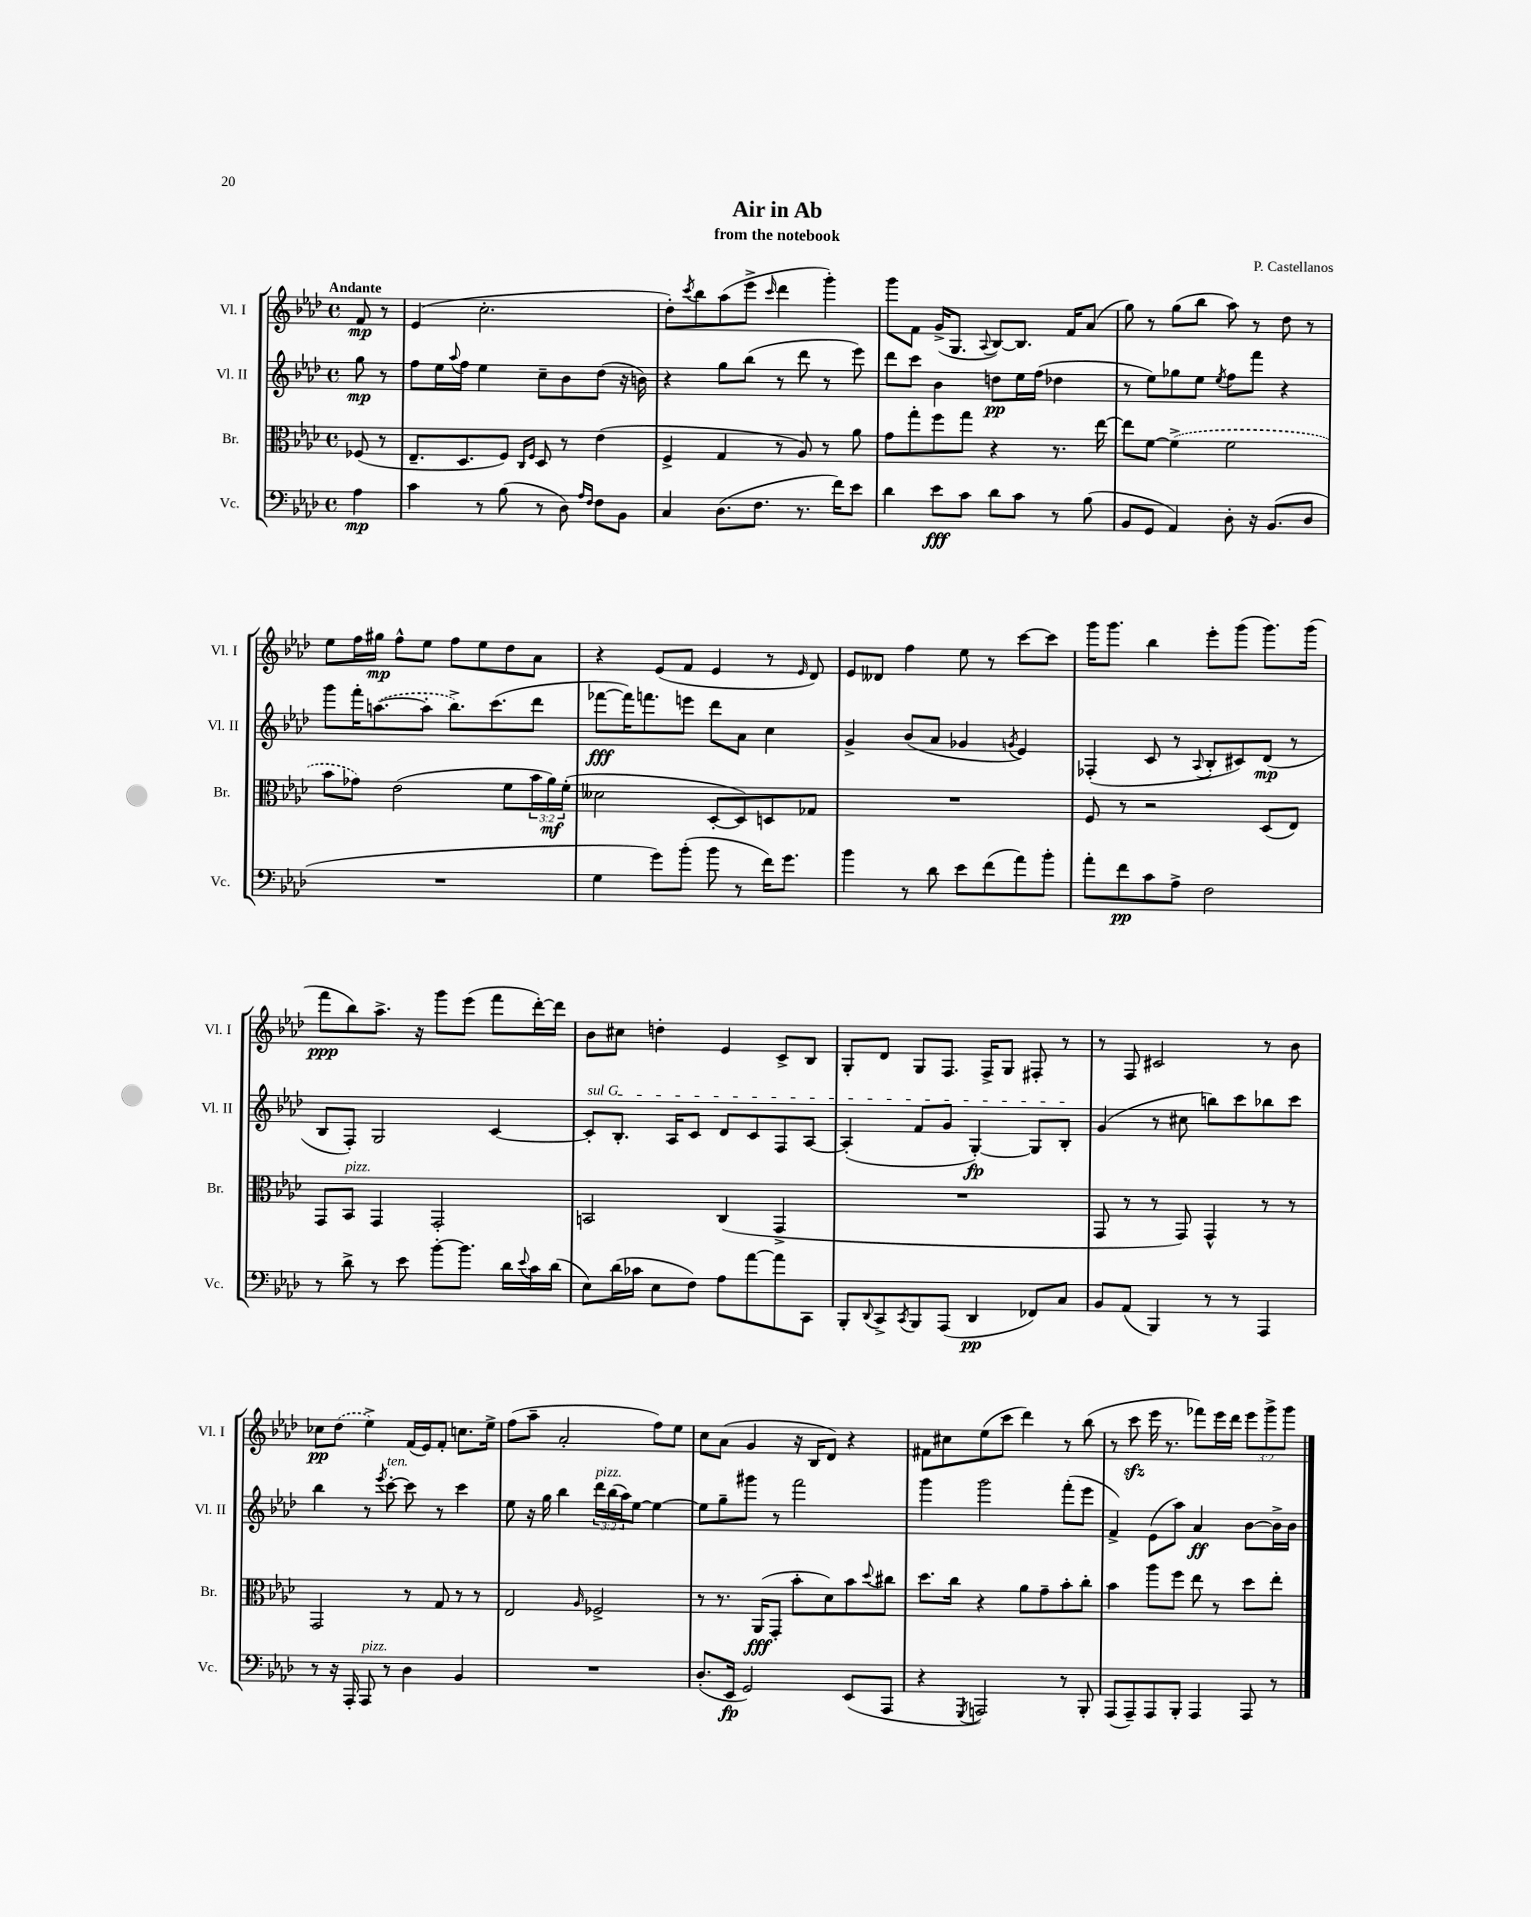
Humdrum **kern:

**kern	**dynam	**kern	**dynam	**kern	**dynam	**kern	**dynam
*part4	*part4	*part3	*part3	*part2	*part2	*part1	*part1
*staff4	*staff4	*staff3	*staff3	*staff2	*staff2	*staff1	*staff1
*I"Vc.	*	*I"Br.	*	*I"Vl. II	*	*I"Vl. I	*
*I'Vc.	*	*I'Br.	*	*I'Vl. II	*	*I'Vl. I	*
*clefF4	*	*clefC3	*	*clefG2	*	*clefG2	*
*k[b-e-a-d-]	*	*k[b-e-a-d-]	*	*k[b-e-a-d-]	*	*k[b-e-a-d-]	*
*M4/4	*	*M4/4	*	*M4/4	*	*M4/4	*
*met(c)	*	*met(c)	*	*met(c)	*	*met(c)	*
=	=	=	=	=	=	=	=
!	!	!	!	!	!	!LO:TX:a:B:t=Andante	!
4A-\	mp	(8F-X/	.	8gg\	mp	8f/	mp
.	.	8r	.	8r	.	8r	.
=1	=1	=1	=1	=1	=1	=1	=1
4c\	.	8.E-~/L	.	8ff\L	.	(4e-/	.
.	.	.	.	16ee-\L	.	.	.
.	.	.	.	8qqaa-/	.	.	.
.	.	8.D-/	.	16ff\JJ	.	.	.
8r	.	.	.	4ee-\	.	2.cc'\	.
(8B-\	.	8F/J)	.	.	.	.	.
.	.	16qqC/LL	.	.	.	.	.
.	.	16qqF/JJ	.	.	.	.	.
8r	.	8D-/	.	8cc~\L	.	.	.
8D-\)	.	8r	.	8b-\	.	.	.
16qqA-/LL	.	.	.	.	.	.	.
16qqF/JJ	.	.	.	.	.	.	.
8F\L	.	(4e-\	.	(8dd-\J	.	.	.
8BB-\J	.	.	.	16r	.	.	.
.	.	.	.	16bn\)	.	.	.
=2	=2	=2	=2	=2	=2	=2	=2
4C/	.	4F^/	.	4r	.	8dd-'\L)	.
.	.	.	.	.	.	8qccc/	.
.	.	.	.	.	.	8bb-\	.
(8.D-\L	.	4G/	.	8gg\L	.	(8aa-\	.
.	.	.	.	(8bb-\J	.	8eee-^\J	.
8.F\J	.	.	.	.	.	.	.
.	.	.	.	.	.	16qqccc/	.
.	.	8r	.	8r	.	4ddd-\	.
8.r	.	8A-/)	.	8ddd-\	.	.	.
.	.	8r	.	8r	.	4ggg'\)	.
16f\KL)	.	.	.	.	.	.	.
8e-\J	.	8a-\	.	8eee-\)	.	.	.
=3	=3	=3	=3	=3	=3	=3	=3
4d-\	.	8g\L	.	8ddd-\L	.	8ggg\L	.
.	.	8gg'\	.	8ccc\J	.	8f\J	.
8e-\L	fff	8ff\	.	4b-\	.	(16g^/KL	.
.	.	.	.	.	.	8.G/J	.
8c\J	.	8gg\J	.	.	.	.	.
.	.	.	.	.	.	8qqA-/	.
8d-\L	.	4r	.	8ddn\L	pp	[8B-/L)	.
8c\J	.	.	.	16ee-\L	.	8.B-/J]	.
.	.	.	.	(16ff\JJ	.	.	.
8r	.	8.r	.	4dd-X\	.	.	.
.	.	.	.	.	.	16f/KL	.
(8B-\	.	.	.	.	.	(8a-/J	.
.	.	[16ee-\	.	.	.	.	.
=4	=4	=4	=4	=4	=4	=4	=4
8BB-/L	.	8ee-\L]	.	8r	.	8gg\)	.
8GG/J	.	[8f\J	.	8ee-\L)	.	8r	.
4AA-/)	.	(4f^\]	.	8gg-X\	.	(8gg\L	.
.	.	.	.	8ee-\J	.	8bb-\J	.
.	.	.	.	8qee-/	.	.	.
8D-'\	.	2f\	.	8ff\L	.	8aa-\)	.
16r	.	.	.	8fff\J	.	8r	.
(8.BB-/L	.	.	.	.	.	.	.
.	.	.	.	4r	.	8dd-\	.
8D-/J	.	.	.	.	.	8r	.
!!LO:LB:g=z
=5	=5	=5	=5	=5	=5	=5	=5
1r	.	8b-\L	.	8ggg\L	.	8ee-\L	.
.	.	8g-X\J)	.	16fff'\K	.	16ff\L	.
.	.	.	.	([8.aan\	.	16gg#X\JJ	mp
.	.	(2e-\	.	.	.	8ff^^\L	.
.	.	.	.	8aa'\J]	.	8ee-\J	.
.	.	.	.	8.bb-^\L)	.	8ff\L	.
.	.	.	.	.	.	8ee-\	.
.	.	.	.	(8.ccc\	.	.	.
.	.	8f\L	.	.	.	8dd-\	.
.	.	24b-\L	.	8ddd-\J	.	8a-\J	.
.	.	24a-\)	mf	.	.	.	.
.	.	(24f'\JJ	.	.	.	.	.
=6	=6	=6	=6	=6	=6	=6	=6
4G\	.	2d--X\	.	[8fff-X\L	fff	4r	.
.	.	.	.	16fff-\K])	.	.	.
.	.	.	.	8.fffn\	.	.	.
8g\L)	.	.	.	.	.	(8e-/L	.
(8b-'\J	.	.	.	8eeen\J	.	8f/J	.
8b-\	.	[8D-'/L	.	8ddd-\L	.	4e-/	.
8r	.	8D-/])	.	8a-\J	.	.	.
16f\KL)	.	8Dn/	.	4cc\	.	8r	.
8.g\J	.	.	.	.	.	.	.
.	.	.	.	.	.	16qqe-/	.
.	.	8G-X/J	.	.	.	8d-/)	.
=7	=7	=7	=7	=7	=7	=7	=7
4b-\	.	1r	.	4g^/	.	8e-/L	.
.	.	.	.	.	.	8d--X/J	.
8r	.	.	.	(8b-/L	.	4ff\	.
8d-\	.	.	.	8a-/J	.	.	.
8e-\L	.	.	.	4g-X/	.	8ee-\	.
(8f\	.	.	.	.	.	8r	.
.	.	.	.	8qgn/	.	.	.
8a-\)	.	.	.	4e-/)	.	[8ccc\L	.
8b-'\J	.	.	.	.	.	8ccc\J]	.
=8	=8	=8	=8	=8	=8	=8	=8
8a-'\L	.	8F/	.	(4F-X'/	.	16ggg\KL	.
.	.	.	.	.	.	8.ggg\J	.
8f\	pp	8r	.	.	.	.	.
8c\	.	2r	.	8c/	.	4bb-\	.
8A-^\J	.	.	.	8r	.	.	.
.	.	.	.	8qqA-/	.	.	.
2F\	.	.	.	8B-'/L	.	8eee-'\L	.
.	.	.	.	8c#X/)	.	(8ggg\J	.
.	.	(8D-/L	.	(8d-/J	mp	8.ggg\L)	.
.	.	8E-/J)	.	8r	.	.	.
.	.	.	.	.	.	(16ggg\Jk	.
!!LO:LB:g=z
=9	=9	=9	=9	=9	=9	=9	=9
8r	.	8GG/L	.	8B-/L	.	8fff\L	ppp
!	!	!LO:TX:a:i:t=pizz.	!	!	!	!	!
8d-^\	.	8BB-/J	.	8F'/J)	.	8bb-\)	.
8r	.	4GG/	.	2G/	.	8.aa-^\J	.
8e-\	.	.	.	.	.	.	.
.	.	.	.	.	.	16r	.
[8b-'\L	.	2GG'/	.	.	.	8ggg\L	.
8.b-\J]	.	.	.	.	.	(8eee-\J	.
.	.	.	.	[4c/	.	8fff\L	.
16d-\LL	.	.	.	.	.	.	.
8qqe-/	.	.	.	.	.	.	.
16c\	.	.	.	.	.	[16ddd-'\L)	.
(16d-\JJ	.	.	.	.	.	16ddd-\JJ]	.
=10	=10	=10	=10	=10	=10	=10	=10
!	!	!	!	!LO:TX:a:i:t=sul G	!	!	!
8E-\L)	.	2BBn/	.	8c'/L]	.	8b-\L	.
(16d-\L	.	.	.	8.B-'/J	.	8cc#X\J	.
16c-X\JJ	.	.	.	.	.	.	.
8E-\L	.	.	.	.	.	4ddn'\	.
.	.	.	.	16A-/KL	.	.	.
8F\J)	.	.	.	8c/J	.	.	.
8A-\L	.	(4C/	.	8d-/L	.	4e-/	.
[8a-\	.	.	.	8c/	.	.	.
8a-\]	.	4GG^/	.	8F/	.	8c^/L	.
8CC\J	.	.	.	[8A-/J	.	8B-/J	.
=11	=11	=11	=11	=11	=11	=11	=11
8BBB-'/L	.	1r	.	(4A-'/]	.	8G'/L	.
8qqDD-/	.	.	.	.	.	.	.
8CC^/	.	.	.	.	.	8d-/J	.
8qCC/	.	.	.	.	.	.	.
8BBB-/	.	.	.	8f/L	.	8G/L	.
(8AAA-/J	.	.	.	8g/J	.	8.F/J	.
4DD-/	pp	.	.	[4G'/)	fp	.	.
.	.	.	.	.	.	16F^/KL	.
.	.	.	.	.	.	8G/J	.
8FF-X/L)	.	.	.	8G/L]	.	8F#X'/	.
8C/J	.	.	.	8B-'/J	.	8r	.
=12	=12	=12	=12	=12	=12	=12	=12
8BB-/L	.	8GG/	.	(4g/	.	8r	.
(8AA-/J	.	8r	.	.	.	8F/	.
4BBB-/)	.	8r	.	8r	.	2c#X/	.
.	.	8GG/)	.	8cc#X\	.	.	.
8r	.	4GG^^/	.	8bbn\L)	.	.	.
8r	.	.	.	8ccc\	.	.	.
4AAA-/	.	8r	.	8bb-X\	.	8r	.
.	.	8r	.	8ccc\J	.	8b-\	.
!!LO:LB:g=z
=13	=13	=13	=13	=13	=13	=13	=13
8r	.	2GG/	.	4bb-\	.	8cc-X\L	pp
16r	.	.	.	.	.	(8dd-\J	.
16AAA-'/	.	.	.	.	.	.	.
!LO:TX:a:i:t=pizz.	!	!	!	!	!	!	!
8AAA-/	.	.	.	8r	.	4ee-^\)	.
.	.	.	.	8qeee-/	.	.	.
!	!	!	!	!LO:TX:a:i:t=ten.	!	!	!
8r	.	.	.	[8ccc'\	.	.	.
4D-\	.	8r	.	8ccc\]	.	(16f/LL	.
.	.	.	.	.	.	16e-/J)	.
.	.	8G/	.	8r	.	8f'/J	.
4BB-/	.	8r	.	4ccc\	.	8.ccn\L	.
.	.	8r	.	.	.	.	.
.	.	.	.	.	.	16ee-^\Jk	.
=14	=14	=14	=14	=14	=14	=14	=14
1r	.	2E-/	.	8ee-\	.	(8ff\L	.
.	.	.	.	16r	.	8aa-~\J	.
.	.	.	.	16gg\	.	.	.
.	.	.	.	4bb-\	.	2a-'/	.
.	.	16qqA-/	.	.	.	.	.
!	!	!	!	!LO:TX:a:i:t=pizz.	!	!	!
.	.	2F-X^/	.	24ddd-\LL	.	.	.
.	.	.	.	(24bb-\	.	.	.
.	.	.	.	24aa-\J)	.	.	.
.	.	.	.	[8ee-\J	.	.	.
.	.	.	.	4ee-\_	.	8ff\L)	.
.	.	.	.	.	.	8ee-\J	.
=15	=15	=15	=15	=15	=15	=15	=15
(8.D-'/L	.	8r	.	8ee-\L]	.	8cc\L	.
.	.	8.r	.	8gg~\	.	(8a-\J	.
16EE-/Jk	fp	.	.	.	.	.	.
2GG/)	.	.	.	8ggg#X\J	.	4g/	.
.	.	(16AA-/KL	fff	.	.	.	.
.	.	8GG'/J	.	8r	.	.	.
.	.	8b-'\L	.	2fff\	.	16r	.
.	.	.	.	.	.	16B-/KL	.
.	.	8d-\)	.	.	.	8d-/J)	.
(8EE-/L	.	8b-\	.	.	.	4r	.
.	.	8qqdd-/	.	.	.	.	.
8AAA-/J	.	8cc#X\J	.	.	.	.	.
=16	=16	=16	=16	=16	=16	=16	=16
4r	.	8.dd-\L	.	4ggg\	.	8f#X\L	.
.	.	.	.	.	.	8cc#X\	.
.	.	16cc\Jk	.	.	.	.	.
8qGGG/	.	.	.	.	.	.	.
2AAAn/)	.	4r	.	2ggg\	.	(8ee-\	.
.	.	.	.	.	.	8ccc\J	.
.	.	8a-\L	.	.	.	4ddd-\)	.
.	.	8g~\	.	.	.	.	.
8r	.	8b-'\	.	(8fff'\L	.	8r	.
8BBB-'/	.	8cc'\J	.	8eee-\J	.	(8bb-\	.
=17	=17	=17	=17	=17	=17	=17	=17
(8AAA-/L	.	4b-\	.	4f^/)	.	8r	.
8AAA-~/)	.	.	.	.	.	8ccczz\	.
8AAA-/	.	8aa-\L	.	(8e-\L	.	16eee-\	.
.	.	.	.	.	.	8.r	.
8BBB-'/J	.	8ff\J	.	8aa-\J)	.	.	.
4AAA-/	.	8ee-\	.	4a-/	ff	8fff-X\L)	.
.	.	8r	.	.	.	16eee-\L	.
.	.	.	.	.	.	16ddd-\JJ	.
8AAA-/	.	8dd-\L	.	[8b-\L	.	12eee-\L	.
.	.	.	.	.	.	12ggg^\	.
8r	.	8ee-'\J	.	16b-^\L]	.	.	.
.	.	.	.	.	.	12ggg\J	.
.	.	.	.	16b-\JJ	.	.	.
==	==	==	==	==	==	==	==
*-	*-	*-	*-	*-	*-	*-	*-
